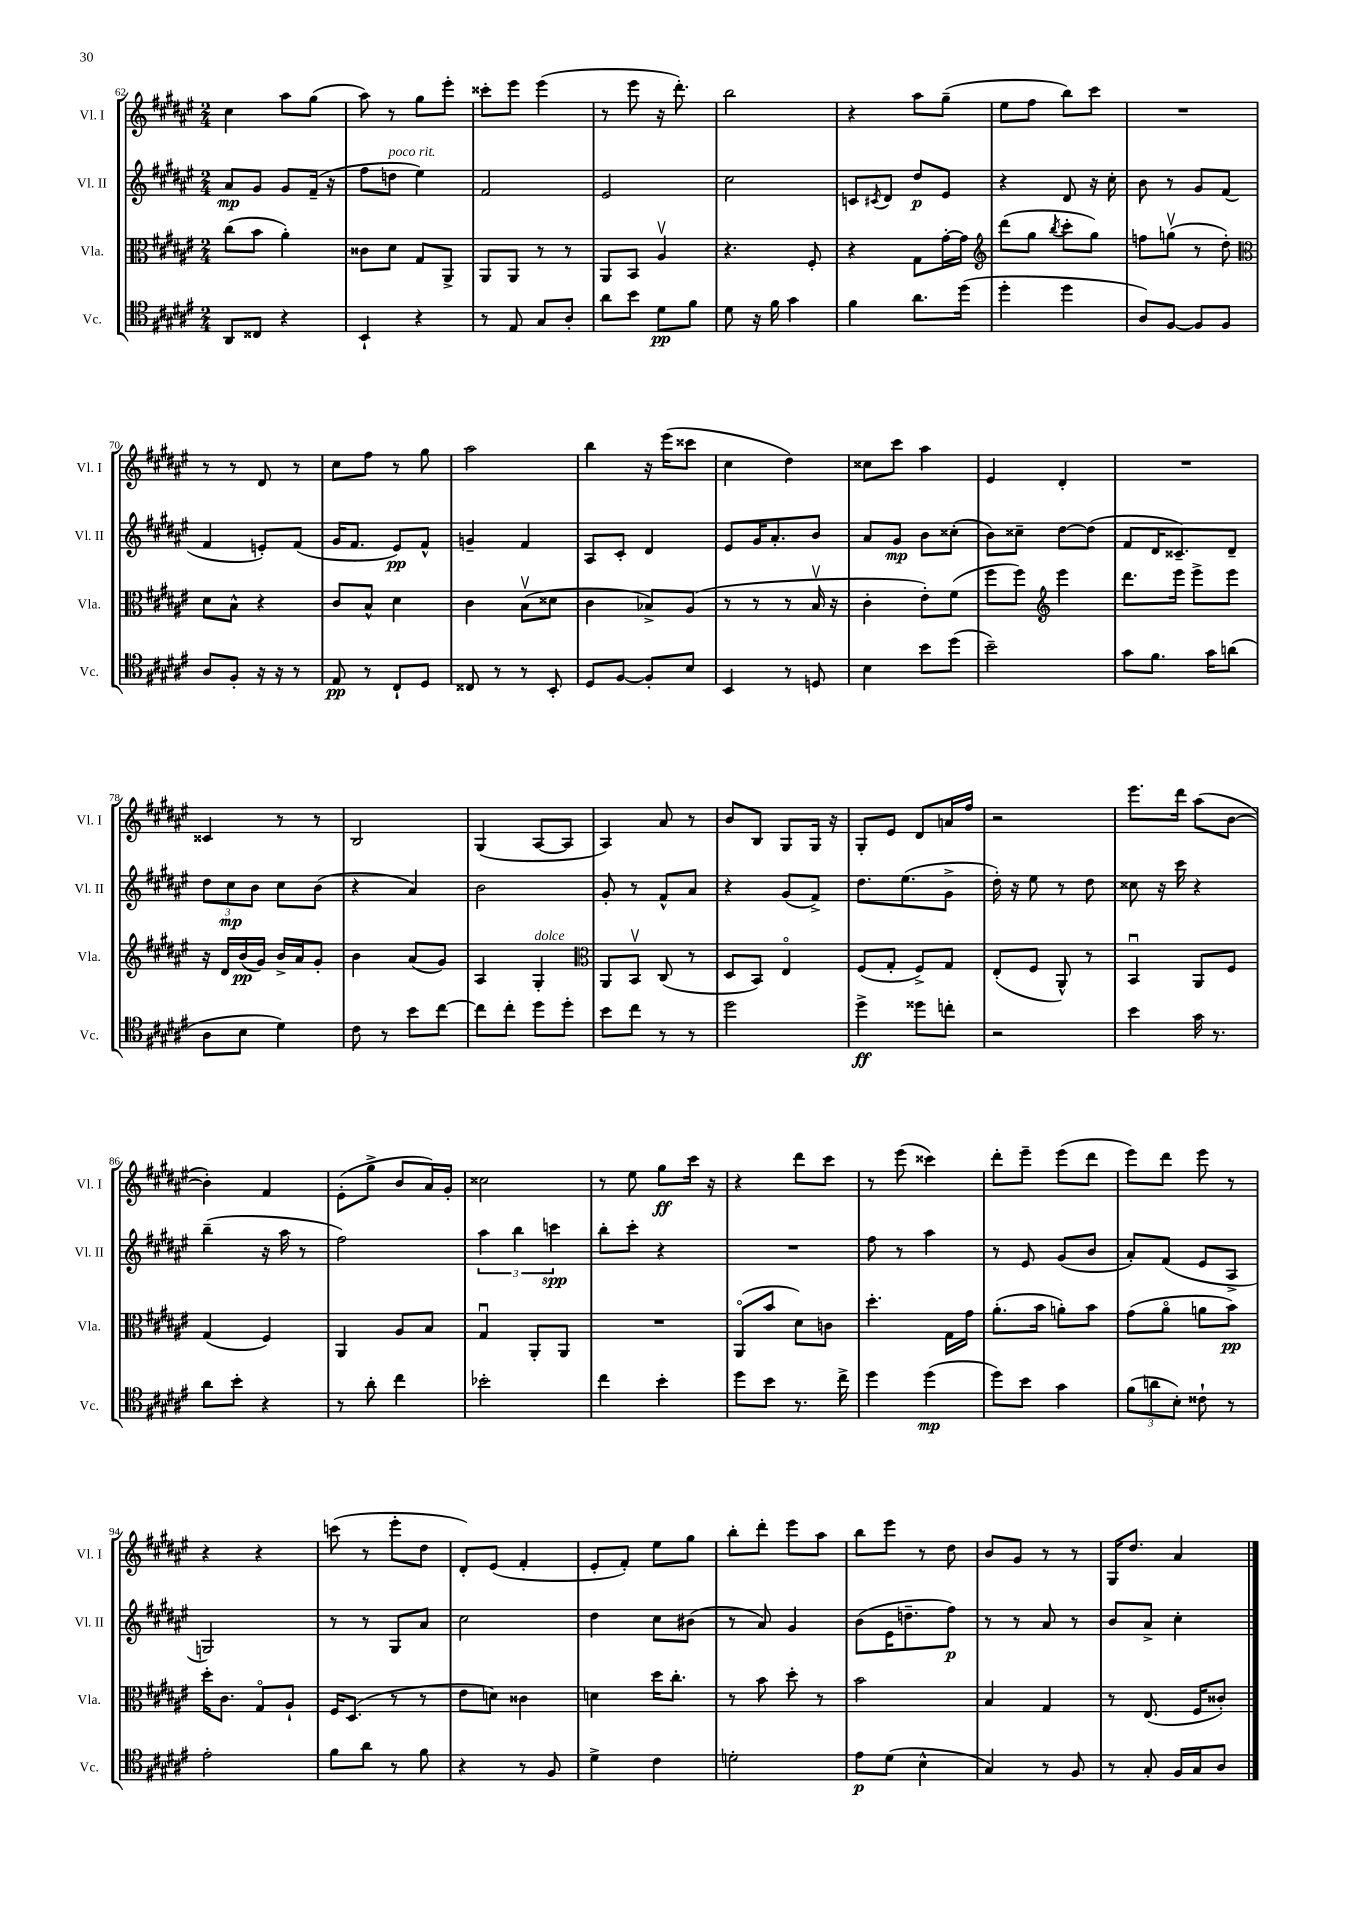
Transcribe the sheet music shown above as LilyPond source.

<<
\new StaffGroup <<
\new Staff = "s0" \with { instrumentName = "Vl. I" shortInstrumentName = "Vl. I" } {
    \clef treble \key fis \major \numericTimeSignature \time 2/4
    cis''4 ais''8 gis''8( |
    ais''8) r8 gis''8 eis'''8-. |
    cisis'''8-. eis'''8 eis'''4( |
    r8 eis'''8 r16 dis'''8.-.) |
    b''2 |
    r4 ais''8 gis''8--( |
    eis''8 fis''8 b''8) cis'''8 |
    R2 |
    r8 r8 dis'8 r8 |
    cis''8 fis''8 r8 gis''8 |
    ais''2 |
    b''4 r16 eis'''16( cisis'''8 |
    cis''4 dis''4) |
    cisis''8 cis'''8 ais''4 |
    eis'4 dis'4-. |
    R2 |
    cisis'4 r8 r8 |
    b2 |
    gis4( ais8~ ais8 |
    ais4) ais'8 r8 |
    b'8 b8 gis8 gis16 r16 |
    gis8-. eis'8 dis'8 a'16 fis''16 |
    r2 |
    eis'''8. dis'''16 ais''8( b'8~ |
    b'4-.) fis'4 |
    eis'8-.( gis''8-> b'8 ais'16) gis'16-. |
    cisis''2 |
    r8 eis''8 gis''8\ff cis'''16 r16 |
    r4 dis'''8 cis'''8 |
    r8 eis'''8( cisis'''4) |
    dis'''8-. eis'''8-- eis'''8( dis'''8 |
    eis'''8) dis'''8 eis'''8 r8 |
    r4 r4 |
    c'''8( r8 eis'''8-. dis''8 |
    dis'8-.) eis'8( fis'4-. |
    eis'8-. fis'8-.) eis''8 gis''8 |
    b''8-. dis'''8-. eis'''8 ais''8 |
    b''8 eis'''8 r8 dis''8 |
    b'8 gis'8 r8 r8 |
    gis16 dis''8. ais'4 \bar "|." |
}
\new Staff = "s1" \with { instrumentName = "Vl. II" shortInstrumentName = "Vl. II" } {
    \clef treble \key fis \major \numericTimeSignature \time 2/4
    ais'8\mp gis'8 gis'8 fis'16--( r16 |
    fis''8 d''8^\markup { \italic "poco rit." } eis''4) |
    fis'2 |
    eis'2 |
    cis''2 |
    c'8 \acciaccatura { cis'8 } dis'8 dis''8\p eis'8 |
    r4 dis'8 r16 cis''16-. |
    b'8 r8 gis'8 fis'8( |
    fis'4 e'8-.) fis'8( |
    gis'16 fis'8. eis'8\pp) fis'8-^ |
    g'4-- fis'4 |
    ais8 cis'8-. dis'4 |
    eis'8 gis'16 ais'8.-. b'8 |
    ais'8 gis'8\mp b'8 cisis''8-.( |
    b'8) cisis''8-- dis''8~ dis''8( |
    fis'8 dis'16 cisis'8.--) dis'8-- |
    \tuplet 3/2 { dis''8 cis''8\mp b'8 } cis''8 b'8( |
    r4 ais'4) |
    b'2 |
    gis'8-. r8 fis'8-^ ais'8 |
    r4 gis'8( fis'8->) |
    dis''8. eis''8.( gis'8-> |
    dis''16-.) r16 eis''8 r8 dis''8 |
    cisis''8 r16 cis'''16 r4 |
    b''4--( r16 ais''16 r8 |
    fis''2) |
    \tuplet 3/2 { ais''4 b''4 c'''4\spp } |
    b''8-. cis'''8-. r4 |
    R2 |
    fis''8 r8 ais''4 |
    r8 eis'8 gis'8( b'8 |
    ais'8-.) fis'8( eis'8 ais8-> |
    g2) |
    r8 r8 gis8 ais'8 |
    cis''2 |
    dis''4 cis''8 bis'8( |
    r8 ais'8) gis'4 |
    b'8( eis'16 d''8.-- fis''8\p) |
    r8 r8 ais'8 r8 |
    b'8 ais'8-> cis''4-. \bar "|." |
}
\new Staff = "s2" \with { instrumentName = "Vla." shortInstrumentName = "Vla." } {
    \clef alto \key fis \major \numericTimeSignature \time 2/4
    cis''8( b'8 ais'4-.) |
    cisis'8 dis'8 gis8 ais,8-> |
    ais,8 ais,8 r8 r8 |
    ais,8 b,8 ais4\upbow |
    r4. fis8-. |
    r4 gis8 gis'16~-. gis'16 |
    \clef treble dis'''8( gis''8 \acciaccatura { b''8 } cis'''8-. gis''8) |
    f''8 g''8\upbow( r8 dis''8-.) |
    \clef alto dis'8 b8-^ r4 |
    cis'8 b8-^ dis'4 |
    cis'4 b8\upbow( disis'8 |
    cis'4 bes8->) ais8( |
    r8 r8 r8 b16\upbow r16 |
    cis'4-. eis'8-.) fis'8( |
    fis''8 fis''8) \clef treble eis'''4 |
    dis'''8. eis'''16 eis'''8-> eis'''8 |
    r16 dis'16 b'16\pp( gis'16) b'16-> ais'16 gis'8-. |
    b'4 ais'8( gis'8) |
    ais4 gis4-.^\markup { \italic "dolce" } |
    \clef alto ais,8 b,8\upbow cis8( r8 |
    dis8 b,8) eis4\flageolet |
    fis8( gis8-. fis8->) gis8 |
    eis8-.( fis8 ais,8-^) r8 |
    b,4\downbow ais,8 fis8 |
    gis4( fis4) |
    ais,4 ais8 b8 |
    gis4\downbow ais,8-. ais,8 |
    R2 |
    ais,8\flageolet( b'8 dis'8) c'8 |
    dis''4.-. gis16 gis'16 |
    ais'8.-.( b'16 a'8-.) b'8 |
    gis'8( ais'8\flageolet a'8 b'8\pp) |
    dis''16-. cis'8. gis8\flageolet ais8-! |
    fis16 dis8.( r8 r8 |
    eis'8 d'8) cisis'4 |
    d'4 dis''16 cis''8.-. |
    r8 b'8 dis''8-. r8 |
    b'2 |
    b4 gis4 |
    r8 eis8.( fis16 cisis'8-.) \bar "|." |
}
\new Staff = "s3" \with { instrumentName = "Vc." shortInstrumentName = "Vc." } {
    \clef tenor \key fis \major \numericTimeSignature \time 2/4
    ais,8 cisis8 r4 |
    b,4-! r4 |
    r8 eis8 gis8 ais8-. |
    ais'8 b'8 dis'8\pp fis'8 |
    dis'8 r16 fis'16 gis'4 |
    fis'4 ais'8. dis''16( |
    dis''4-. dis''4 |
    ais8) fis8~ fis8 fis8 |
    ais8 fis8-. r16 r16 r8 |
    eis8\pp r8 cis8-! dis8 |
    cisis8 r8 r8 b,8-. |
    dis8 fis8~ fis8-. b8 |
    b,4 r8 d8 |
    b4 b'8 dis''8( |
    b'2--) |
    gis'8 fis'8. gis'16 a'8( |
    ais8 b8 dis'4) |
    cis'8 r8 b'8 cis''8~ |
    cis''8 cis''8-. dis''8 dis''8-. |
    b'8 cis''8 r8 r8 |
    dis''2 |
    dis''4->\ff disis''8 c''8-. |
    r2 |
    b'4 gis'16 r8. |
    ais'8 b'8-. r4 |
    r8 ais'8-. cis''4 |
    bes'2-. |
    cis''4 b'4-. |
    dis''8 b'8 r8. cis''16-> |
    dis''4 dis''4\mp( |
    dis''8) b'8 gis'4 |
    \tuplet 3/2 { fis'8( a'8 b8-.) } cisis'8-! r8 |
    eis'2-. |
    fis'8 ais'8 r8 fis'8 |
    r4 r8 fis8 |
    dis'4-> cis'4 |
    d'2-. |
    eis'8\p dis'8( b4-^ |
    gis4) r8 fis8 |
    r8 gis8-. fis16 gis16 ais8 \bar "|." |
}
>>
>>
\layout { \context { \Score currentBarNumber = #62 } }
